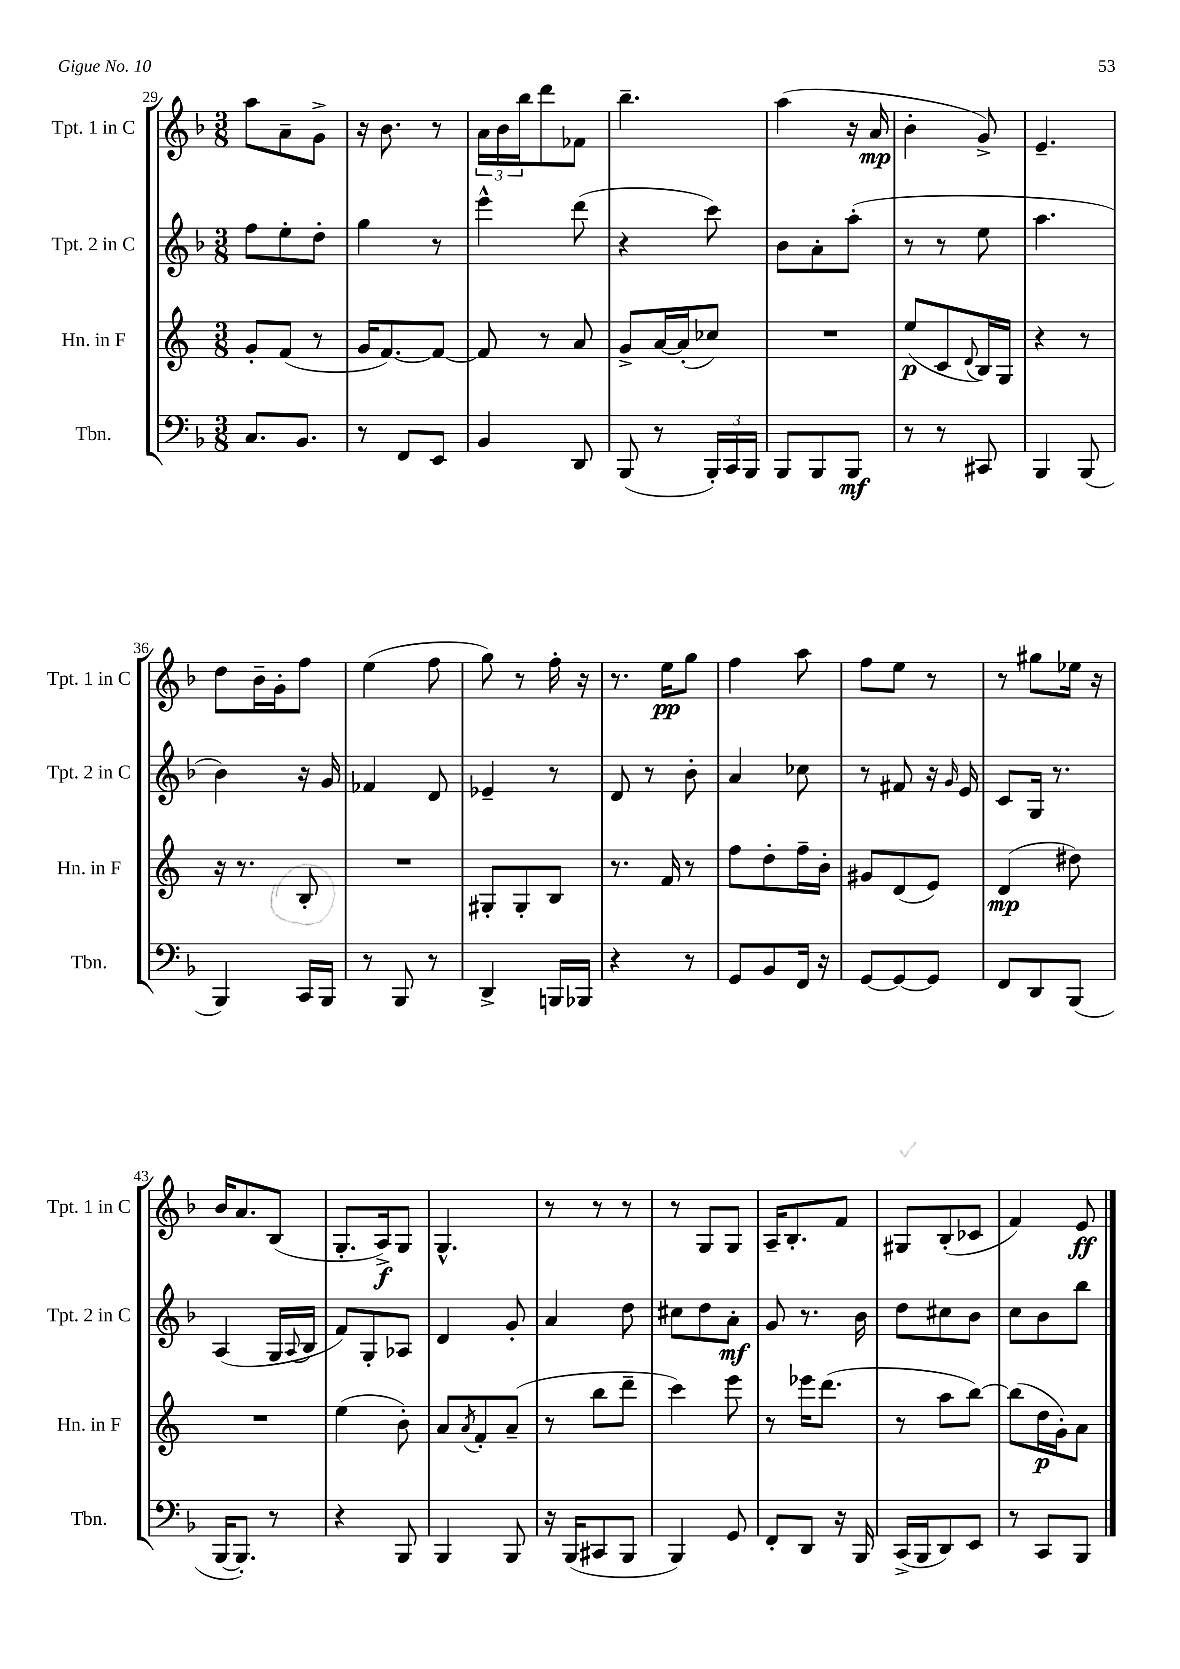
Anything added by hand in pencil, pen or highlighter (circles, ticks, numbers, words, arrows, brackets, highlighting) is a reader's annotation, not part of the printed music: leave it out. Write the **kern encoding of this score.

**kern	**kern	**kern	**kern
*staff4	*staff3	*staff2	*staff1
*clefF4	*clefG2	*clefG2	*clefG2
*k[b-]	*k[]	*k[b-]	*k[b-]
*M3/8	*M3/8	*M3/8	*M3/8
8.C/L	8g'/L	8ff\L	8aa\L
.	(8f/J	8ee'\	8a~\
8.BB-/J	.	.	.
.	8r	8dd'\J	8g^\J
=	=	=	=
8r	16g/LK	4gg\	16r
.	[8.f/)	.	8.b-\
8FF/L	.	.	.
8EE/J	8f/_J	8r	8r
=	=	=	=
4BB-/	8f/]	4eee^^\	24a\LL
.	.	.	24b-\
.	.	.	24bb-\J
.	8r	.	8ddd\
8DD/	8a/	(8ddd\	8f-\J
=	=	=	=
(8BBB-/	8g^/L	4r	4.bb-~\
8r	[16a/L	.	.
.	(16a'/]J	.	.
24BBB-'/LL)	8cc-/J)	8ccc\)	.
24CC/	.	.	.
24BBB-/JJ	.	.	.
=	=	=	=
8BBB-/L	4.r	8b-\L	(4aa\
8BBB-/	.	8a'\	.
8BBB-/J	.	(8aa'\J	16r
.	.	.	16a/
=	=	=	=
8r	(8ee/L	8r	4b-'\
8r	8c/	8r	.
.	8qqd/	.	.
8CC#/	16B/L)	8ee\	8g^/)
.	16G/JJ	.	.
=	=	=	=
4BBB-/	4r	4.aa\	4.e~/
(8BBB-/	8r	.	.
=	=	=	=
4BBB-/)	16r	4b-\)	8dd\L
.	8.r	.	.
.	.	.	16b-~\L
.	.	.	16g'\J
16CC/LL	8B'/	16r	8ff\J
16BBB-/JJ	.	16g/	.
=	=	=	=
8r	4.r	4f-/	(4ee\
8BBB-/	.	.	.
8r	.	8d/	8ff\
=	=	=	=
4DD^/	8G#'/L	4e-~/	8gg\)
.	8G#'/	.	8r
16BBB/LL	8B/J	8r	16ff'\
16BBB-/JJ	.	.	16r
=	=	=	=
4r	8.r	8d/	8.r
.	.	8r	.
.	16f/	.	16ee\LK
8r	8r	8b-'\	8gg\J
=	=	=	=
8GG/L	8ff\L	4a/	4ff\
8BB-/	8dd'\	.	.
16FF/Jk	16ff~\L	8cc-\	8aa\
16r	16b'\JJ	.	.
=	=	=	=
[8GG/L	8g#/L	8r	8ff\L
8GG/_	(8d/	8f#/	8ee\J
8GG/]J	8e/J)	16r	8r
.	.	16qqg/	.
.	.	16e/	.
=	=	=	=
8FF/L	(4d/	8c/L	8r
8DD/	.	16G/Jk	8gg#\L
.	.	8.r	.
(8BBB-/J	8dd#\)	.	16ee-\Jk
.	.	.	16r
=	=	=	=
[16BBB-/LK	4.r	(4A/	16b-/LK
8.BBB-'/]J)	.	.	8.a/
8r	.	16G/LL	(8B-/J
.	.	8qqA/	.
.	.	16B-/JJ	.
=	=	=	=
4r	(4ee\	8f/L)	8.G'/L
.	.	8G'/	.
.	.	.	16A^/k)
8BBB-/	8b'\)	8A-/J	8G/J
=	=	=	=
4BBB-/	8a/L	4d/	4.G^^/
.	8qa/	.	.
.	8f'/	.	.
8BBB-/	(8a~/J	8g'/	.
=	=	=	=
16r	8r	4a/	8r
(16BBB-/LK	.	.	.
8CC#/	8bb\L	.	8r
8BBB-/J	8ddd~\J	8dd\	8r
=	=	=	=
4BBB-/)	4ccc\)	8cc#\L	8r
.	.	8dd\	8G/L
8GG/	8eee\	8a'\J	8G/J
=	=	=	=
8FF'/L	8r	8g/	16A~/LK
.	.	.	8.B-'/
8DD/J	16eee-\LK	8.r	.
.	(8.ddd\J	.	.
16r	.	.	8f/J
16BBB-/	.	16b-\	.
=	=	=	=
(16CC^/LL	8r	8dd\L	8G#/L
16BBB-/J	.	.	.
8DD/)	8aa\L	8cc#\	(8B-'/
8EE/J	[8bb\J)	8b-\J	8c-/J
=	=	=	=
8r	(8bb\]L	8cc\L	4f/)
8CC/L	16dd\L	8b-\	.
.	16g'\J)	.	.
8BBB-/J	8a\J	8bb-\J	8e/
==	==	==	==
*-	*-	*-	*-
